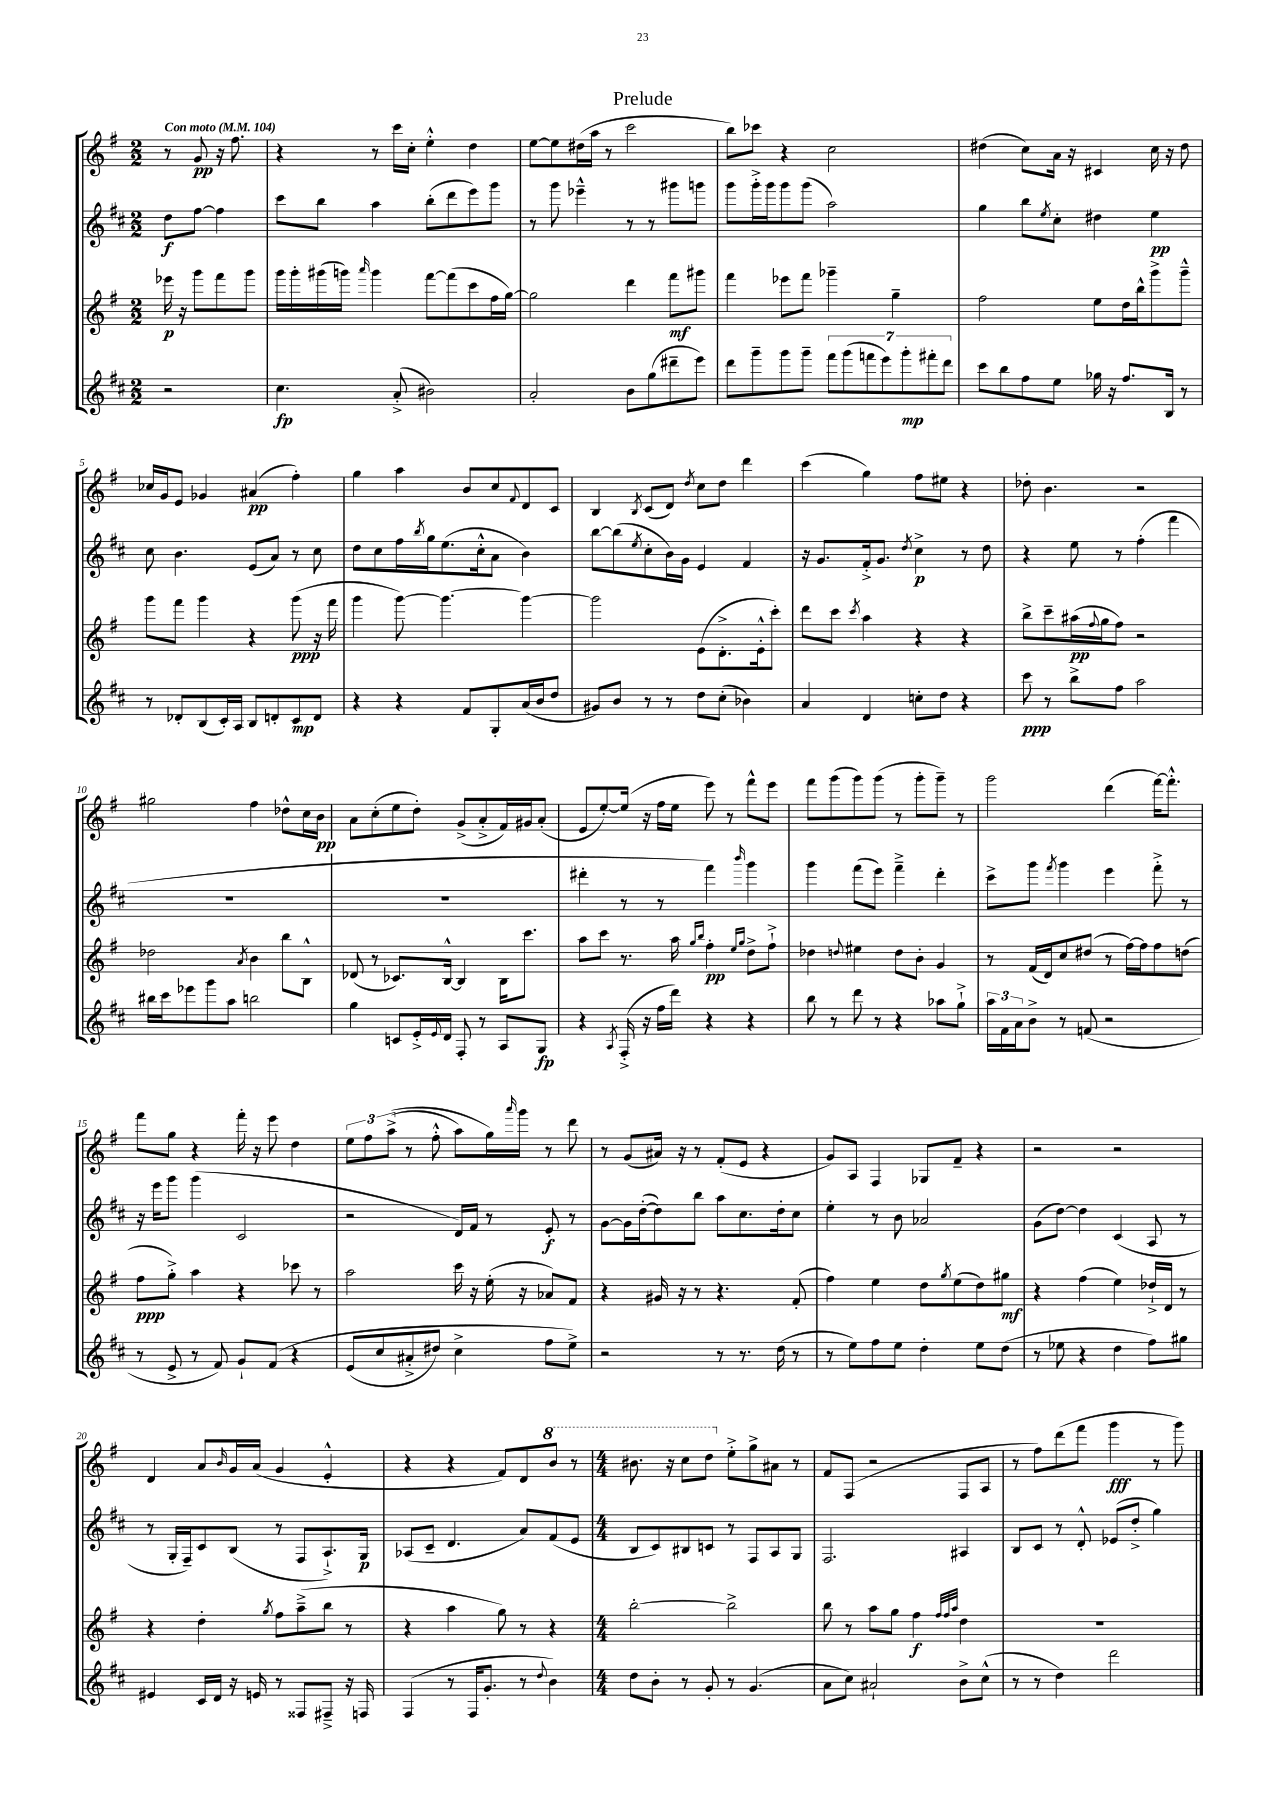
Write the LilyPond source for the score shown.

\header { title = "Prelude" }
<<
\new StaffGroup <<
\new Staff = "s0" {
    \clef treble \key g \major \numericTimeSignature \time 2/2 \partial 2 \tempo "Con moto" 4 = 104
    r8 g'8\pp r16 fis''8. |
    r4 r8 c'''16 c''16-. e''4-.-^ d''4 |
    e''8~ e''8 dis''16( a''16 r8 c'''2 |
    b''8) ces'''8 r4 c''2 |
    dis''4( c''8) a'16 r16 cis'4 c''16 r16 dis''8 |
    ces''16 g'16 e'8 ges'4 ais'4\pp( fis''4-.) |
    g''4 a''4 b'8 c''8 \appoggiatura { fis'8 } d'8 c'8 |
    b4 \acciaccatura { b8 } c'8( d'8) \acciaccatura { d''8 } c''8 d''8 d'''4 |
    c'''4( g''4) fis''8 eis''8 r4 |
    des''8-. b'4. r2 |
    gis''2 fis''4 des''8-^ c''16 b'16\pp |
    a'8 c''8-.( e''8 d''8-.) g'8->( a'8-.-> fis'16) gis'16 a'8-.( |
    e'8 e''8~-.) e''16( r16 fis''16 e''16 e'''8) r8 fis'''8-^ e'''8 |
    fis'''8 g'''8( g'''8) g'''8( r8 g'''8-. g'''8--) r8 |
    g'''2 d'''4( fis'''16~) fis'''8.-.-^ |
    fis'''8 g''8 r4 fis'''16-. r16 e'''8 d''4 |
    \tuplet 3/2 { e''8 fis''8 a''8->(\( } r8 fis''8-.-^ a''8) g''16\) \grace { a'''16 } g'''16 r8 d'''8 |
    r8 g'8( ais'16) r16 r8 fis'8-.( e'8 r4 |
    g'8) a8 fis4 ges8 fis'8-- r4 |
    r2 r2 |
    d'4 a'8 \grace { b'16 } g'16 a'16( g'4 e'4-.-^ |
    r4 r4 fis'8) d'8 \ottava #1 b''8 r8 |
    \numericTimeSignature \time 4/4 bis''8. r16 c'''8 d'''8 \ottava #0 e''8-.-> g''8-> ais'8 r8 |
    fis'8 fis8( r2 fis8 a8 |
    r8 fis''8) d'''8( fis'''8 g'''4\fff r8 g'''8) \bar "|." |
}
\new Staff = "s1" {
    \clef treble \key d \major \numericTimeSignature \time 2/2 \partial 2
    d''8\f fis''8~ fis''4 |
    cis'''8 b''8 a''4 b''8-.( d'''8 e'''8) g'''8 |
    r8 g'''8 ees'''4---^ r8 r8 gis'''8 g'''8 |
    g'''8 g'''16-.-> g'''16 g'''8 g'''8( a''2) |
    g''4 b''8 \acciaccatura { e''8 } cis''8-. dis''4 e''4\pp |
    cis''8 b'4. e'8( a'8) r8 cis''8 |
    d''8 cis''8 fis''16 \acciaccatura { b''8 } g''16 e''8.( cis''16-.-^ a'8 b'4) |
    b''8~ b''8( \acciaccatura { e''8 } cis''8-. b'16) g'16 e'4 fis'4 |
    r16 g'8. fis'16-.-> g'8. \acciaccatura { d''8 } cis''4->\p r8 d''8 |
    r4 e''8 r8 fis''4-.( fis'''4 |
    R1 |
    R1 |
    dis'''4-. r8 r8 fis'''4) \grace { b'''16 } g'''4 |
    g'''4 fis'''8( e'''8) fis'''4---> d'''4-. |
    cis'''8-> g'''8 \acciaccatura { fis'''8 } g'''4 e'''4 fis'''8-.-> r8 |
    r16 e'''16 g'''8 g'''4( cis'2 |
    r2 d'16) fis'16 r8 e'8-.\f r8 |
    g'8~ g'16 d''16~-.( d''8) b''8 a''8 cis''8. d''16-. cis''8 |
    e''4-. r8 b'8 aes'2 |
    g'8( d''8~) d''4 cis'4( a8 r8 |
    r8 g16-. fis16--) cis'8 b8( r8 fis8 a8.-!->) g16\p |
    aes8( cis'8-- d'4. a'8) fis'8( e'8 |
    \numericTimeSignature \time 4/4 b8 cis'8) bis8 c'8 r8 fis8 a8 g8 |
    fis2. ais4 |
    b8 cis'8 r8 d'8-.-^ ees'8( d''8-.-> g''4) \bar "|." |
}
\new Staff = "s2" {
    \clef treble \key g \major \numericTimeSignature \time 2/2 \partial 2
    ees'''16\p r16 g'''8 fis'''8 g'''8 |
    g'''16 g'''16-. gis'''16( g'''16) \grace { a'''16 } g'''4 fis'''8~ fis'''8( c'''8 fis''16 g''16~) |
    g''2 d'''4 fis'''8\mf gis'''8 |
    fis'''4 ees'''8 fis'''8 ges'''4-- g''4-- |
    fis''2 e''8 d''16 b''16-^ g'''8-> g'''8---^ |
    g'''8 fis'''8 g'''4 r4 g'''8\ppp( r16 fis'''16 |
    g'''4 g'''8~) g'''4.~ g'''4~ |
    g'''2 e'8( d'8.-.-> e'16-.-^ c'''8-.) |
    d'''8 c'''8 \acciaccatura { c'''8 } a''4 r4 r4 |
    b''8-> c'''8-- ais''16\pp( \appoggiatura { fis''8 } g''16 fis''8) r2 |
    des''2 \acciaccatura { a'8 } b'4 b''8 b8-^ |
    des'8( r8 ces'8.) b16~-^ b4 b16 c'''8. |
    a''8 c'''8 r8. a''16 \grace { g''16 b''16 } fis''4-.\pp \grace { e''16 g''16 } d''8-> fis''8-!-> |
    des''4 \appoggiatura { d''8 } eis''4 d''8 b'8-. g'4 |
    r8 fis'16( d'16) c''8 dis''8( r8 fis''16~) fis''16 fis''8 d''8( |
    fis''8\ppp g''8-.->) a''4 r4 ces'''8 r8 |
    a''2 c'''16 r16 e''16-.( r16 aes'8) fis'8 |
    r4 gis'16 r16 r8 r4. fis'8-.( |
    fis''4) e''4 d''8 \acciaccatura { g''8 } e''8( d''8) gis''8\mf |
    r4 fis''4( e''4) des''16-!-> d'16 r8 |
    r4 d''4-. \acciaccatura { g''8 } fis''8 a''8--->( b''8 r8 |
    r4 a''4 g''8) r8 r4 |
    \numericTimeSignature \time 4/4 b''2~-. b''2-> |
    b''8 r8 a''8 g''8 fis''4\f \grace { fis''32 fis''32 a''32 } d''4 |
    R1 \bar "|." |
}
\new Staff = "s3" {
    \clef treble \key d \major \numericTimeSignature \time 2/2 \partial 2
    r2 |
    cis''4.\fp a'8-.->( bis'2) |
    a'2-. b'8 g''8( dis'''8-- e'''8) |
    d'''8 g'''8-- g'''8 g'''8-- \tuplet 7/4 { fis'''8 g'''8( f'''8 e'''8) g'''8-.\mp fis'''8-. d'''8 } |
    cis'''8 b''8 fis''8 e''8 ges''16 r16 fis''8. b16 r8 |
    r8 des'8-. b8( cis'16-.) a16 b8 d'8-. cis'8\mp d'8 |
    r4 r4 fis'8 g8-. a'16( b'16 d''8 |
    gis'8) b'8 r8 r8 d''8 cis''8-.( bes'4) |
    a'4 d'4 c''8-. d''8 r4 |
    cis'''8\ppp r8 b''8-> fis''8 a''2 |
    bis''16 cis'''16 ees'''8 g'''8 a''8 b''2 |
    g''4 c'8 e'16-.-> \appoggiatura { e'8 } d'16 fis8-. r8 a8 g8\fp |
    r4 \acciaccatura { a8 } fis16-.->( r16 fis''16 d'''16) r4 r4 |
    b''8 r8 d'''8 r8 r4 aes''8 g''8-!-> |
    \tuplet 3/2 { a''16 fis'16 a'16 } b'8-> r8 f'8( r2 |
    r8 e'8-> r8 fis'8) g'8-! fis'8\( r4 |
    e'8( cis''8 ais'8-.-> dis''8) cis''4-> fis''8 e''8->\) |
    r2 r8 r8. d''16( r8 |
    r8 e''8) fis''8 e''8 d''4-. e''8 d''8( |
    r8 ees''8 r4 d''4 fis''8) gis''8 |
    eis'4 cis'16 d'16 r16 e'16 r8 fisis8 fis8---> r16 f16 |
    fis4( r8 fis16 g'8.-. r8 \appoggiatura { d''8 } b'4) |
    \numericTimeSignature \time 4/4 d''8 b'8-. r8 g'8-. r8 g'4.( |
    a'8 cis''8) ais'2-! b'8-> cis''8-^( |
    r8 r8 d''4) d'''2 \bar "|." |
}
>>
>>
